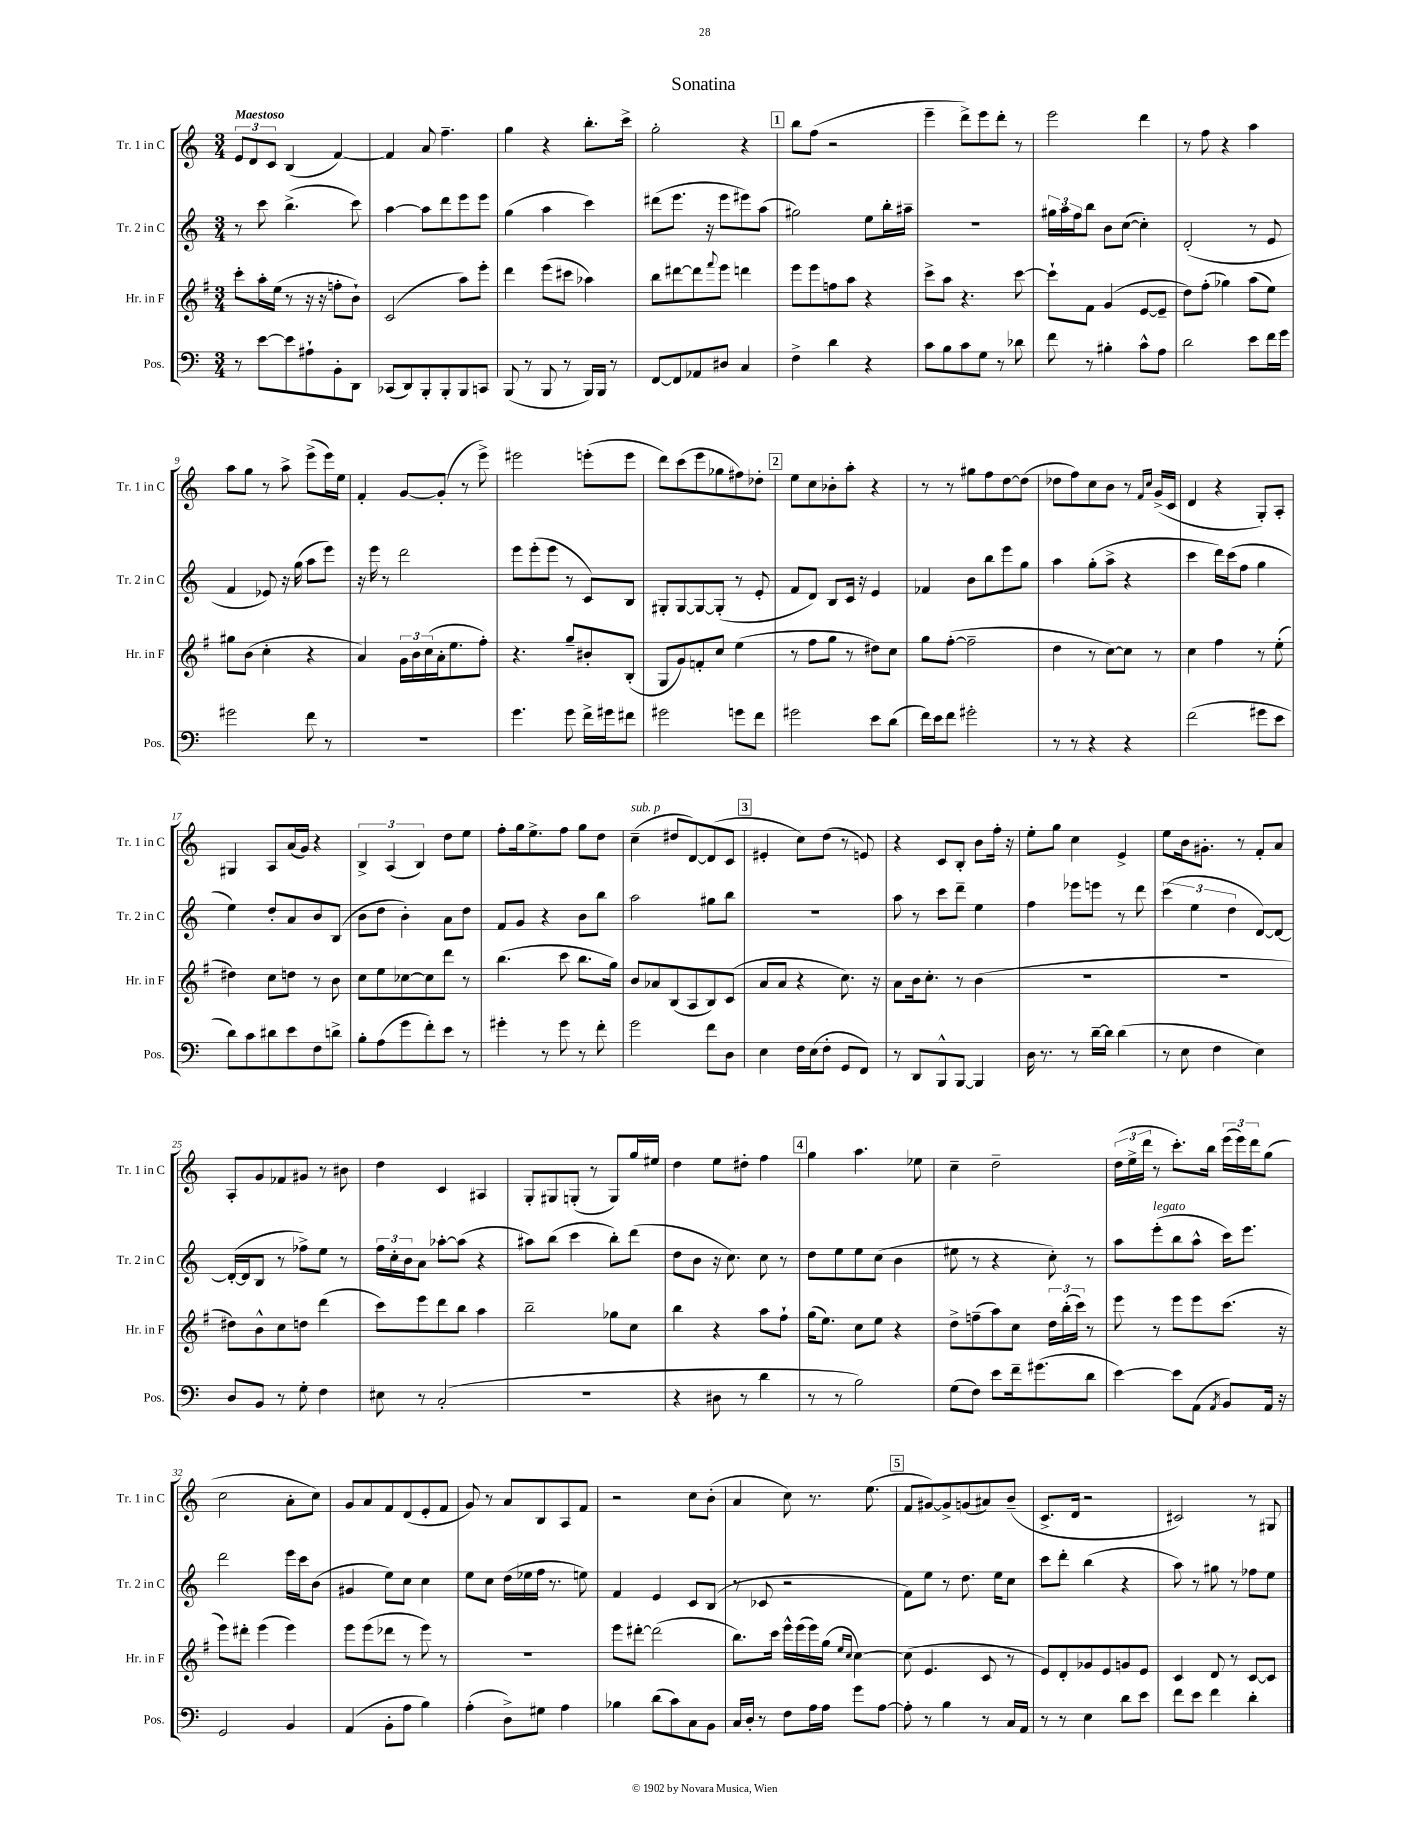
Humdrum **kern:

**kern	**kern	**kern	**kern
*staff4	*staff3	*staff2	*staff1
*clefF4	*clefG2	*clefG2	*clefG2
*k[]	*k[f#]	*k[]	*k[]
*M3/4	*M3/4	*M3/4	*M3/4
8r	8ccc'	8r	12e
.	.	.	12d
[8e	16aa'	8ccc	.
.	.	.	12c
.	(16ee	.	.
8e]	8r	(4.bb^	(4B
8A#`	16r	.	.
.	16r	.	.
8BB'	8ff'	.	[4f)
8DD	8b`)	8ccc)	.
=	=	=	=
(8CC-	(2c	[4aa	4f]
8DD)	.	.	.
8BBB'	.	8aa]	8a
8BBB'	.	8ddd	4.ff~
8BBB	8aa)	8eee	.
8CC	8eee'	8eee	.
=	=	=	=
(8BBB	4ddd	(4gg	4gg
8r	.	.	.
8BBB	(8eee	4aa	4r
8r	8ccc#	.	.
16BBB)	4aa-)	4ccc)	8.bb'
16BBB	.	.	.
8r	.	.	.
.	.	.	16ccc^
=	=	=	=
[8FF	8bb	(8ddd#	2gg'
8FF]	[8ddd#	8.eee	.
8AA-	8ddd#]	.	.
.	.	16r	.
.	8qqfff#	.	.
8D#	8eee	8eee	.
4C	4ddd	8eee#)	4r
.	.	(8aa	.
=	=	=	=
4F^	8eee	2gg#)	8bb
.	8eee	.	(8ff
4d	8ff	.	2r
.	8aa	.	.
4r	4r	8ee	.
.	.	16bb'	.
.	.	16aa#~	.
=	=	=	=
8c	8ccc^	2.r	4eee~
8B	8aa	.	.
8c	4.r	.	8ddd^)
8G	.	.	8eee
8r	.	.	8ddd'
8d-	[8ccc	.	8r
=	=	=	=
8f	8ccc`]	24gg#	2eee
.	.	24aa	.
.	.	24ff	.
8r	8f#	8bb	.
4B#'	(4g	8b	.
.	.	([8cc	.
8c^^	[8e	4cc'])	4ddd
8A	8e~]	.	.
=	=	=	=
2d	8dd)	(2d'	8r
.	(8ff#'	.	8ff
.	4gg-)	.	4r
8e	(8aa	8r	4aa
16f	8ee)	8e	.
16g	.	.	.
=	=	=	=
2g#	8gg#	4f	8aa
.	(8b	.	8gg
.	4cc'	8e-)	8r
.	.	16r	8aa^
.	.	(16gg	.
8f	4r	8aa	(8eee^
8r	.	8eee)	16eee)
.	.	.	16ee
=	=	=	=
2.r	4a)	16r	4f'
.	.	16eee	.
.	.	8r	.
.	24g	2ddd	[8g
.	24b	.	.
.	(24cc	.	.
.	16a'	.	(8g']
.	8.ee	.	.
.	.	.	8r
.	8ff#')	.	8eee^)
=	=	=	=
4.g	4.r	8eee	2eee#
.	.	(8eee'	.
.	.	8eee	.
8g	8gg~	8r	.
16f^	8b#'	8c)	(8eee'
16g#	.	.	.
8f#	(8B'	8B	8eee
=	=	=	=
2g#	8G	8G#'	8ddd)
.	8g)	[8G#	(8ccc
.	8f'	8G#_	8eee
.	8cc	(8G#']	8gg-
8g	(4ee	8r	8ff#)
8f	.	8e'	8dd-'
=	=	=	=
2g#	8r	8f	8ee
.	8ff#	8d)	8cc
.	8gg	8B	8b-'
.	8r	16c	8aa'
.	.	16r	.
8e	8dd#)	4e	4r
(8d	8cc	.	.
=	=	=	=
16f)	8gg	4f-	8r
16e	.	.	.
8f	([8ff#'	.	8r
2g#'	2ff#~]	8b	8gg#
.	.	8bb	8ff
.	.	8eee	[8dd
.	.	8gg	(8dd]
=	=	=	=
8r	4dd	4aa	8dd-
8r	.	.	8ff)
4r	8r	(8gg'	8cc
.	[8cc)	8aa^	8b
4r	8cc]	4r	8r
.	.	.	16qqf
.	.	.	16qqcc
.	8r	.	(16g^
.	.	.	16c
=	=	=	=
(2f	4cc	4ccc	4d
.	4ff#	16ddd)	4r
.	.	(16ccc	.
.	.	8ff	.
8g#	8r	4gg	8G')
8e	(8ee'	.	8A'
=	=	=	=
8d)	4dd#)	4ee)	4G#
8c	.	.	.
8d#	8cc	8dd'	8A
8e	8dd	8a	(16a
.	.	.	16g)
8F	8r	8b	4r
8d^	8b	(8B	.
=	=	=	=
8B'	8cc	8b	6B^
(8A	8ee	8dd	.
.	.	.	(6A
8g	[8cc-	4b')	.
.	.	.	6B)
8f')	8cc-]	.	.
8e	8ddd	8a	8dd
8r	8r	8dd	8ee
=	=	=	=
4g#'	(4.bb	8f	8ff'
.	.	8g	16gg
.	.	.	8.ee^
8r	.	4r	.
8g#	8ccc	.	8ff
8r	8.bb	8b	8gg
8f'	.	8bb	8dd
.	16gg)	.	.
=	=	=	=
2g	8b	2aa	(4cc~
.	8a-	.	.
.	(8B	.	8dd#
.	8A	.	[8d)
8f	8B)	8gg#	(8d]
8D	(8c	8bb	8c
=	=	=	=
4E	8a	2.r	4e#'
.	8a	.	.
16F	4r	.	8cc)
(16E	.	.	.
8F'	.	.	(8dd
8GG	8.cc)	.	8r
8FF)	.	.	8e)
.	16r	.	.
=	=	=	=
8r	8a	8aa	4r
8DD	16b	8r	.
.	8.cc'	.	.
8BBB^^	.	8ccc	8c
[8BBB	8r	8ddd~	8B'
4BBB]	(4b	4ee	8b
.	.	.	16ff'
.	.	.	16r
=	=	=	=
16D	2.r	4ff	8ee'
8.r	.	.	.
.	.	.	8gg
8r	.	8eee-	4cc
[16d~	.	8eee	.
16d]	.	.	.
(4d	.	8r	4e^
.	.	8ddd	.
=	=	=	=
8r	2.r	(6ccc	8ee
8E	.	.	16b
.	.	6ee	.
.	.	.	8.g#'
4F	.	.	.
.	.	6dd	.
.	.	.	8r
4E)	.	[8d)	8f'
.	.	8d_	8a
=	=	=	=
8D	8dd#)	(16d'_	8A'
.	.	16d]	.
8BB	8b^^	8B	8g
8r	8cc	8r	8f-
8G'	8dd	8ff-^)	8g#
4F	(4ddd	8ee	8r
.	.	8r	8b#
=	=	=	=
8E#	8ccc)	24ff	4dd
.	.	24cc'	.
.	.	24b	.
8r	8eee	8a	.
(2C'	8ddd	[8aa-'	4c
.	8bb	(8aa-]	.
.	4aa	4r	4A#
=	=	=	=
2.r	2bb~	8aa#)	8G'
.	.	(8bb	8G#
.	.	4ccc	(8G'
.	.	.	8r
.	8gg-	8bb')	8G)
.	8cc	(8ddd	16gg
.	.	.	16ee#
=	=	=	=
4r	4bb	8dd	4dd
.	.	8b	.
8D#	4r	16r	8ee
.	.	8.cc)	.
8r	.	.	8dd#'
4d	8aa	8cc	4ff
.	8ff#`	8r	.
=	=	=	=
8r	(16gg	8dd	4gg
.	8.ee)	.	.
8r	.	8ee	.
2B)	8cc	8ee	4.aa
.	8ee	(8cc	.
.	4r	4b	.
.	.	.	8ee-
=	=	=	=
(8G	8dd^	8ee#	4cc~
8F)	(8ff~	8r	.
8e	8aa)	4r	2dd~
16f~	8cc	.	.
(8.g#	.	.	.
.	24dd	8cc')	.
.	(24bb'	.	.
.	24ccc)	.	.
8d	8r	8r	.
=	=	=	=
[4e)	8eee	8aa	(24dd
.	.	.	24ee^
.	.	.	24ddd
.	8r	(8eee'	8r
8e]	8eee	8bb	8.ccc')
(8AA	8eee	8aa^^	.
.	.	.	16bb
8qAA	.	.	.
8BB)	(8.ccc	16ccc)	(24eee
.	.	.	24eee)
.	.	8.eee	.
.	.	.	24ddd
16AA	.	.	(8gg
16r	16r	.	.
=	=	=	=
2GG	8eee)	2ddd	2cc
.	8ddd#'	.	.
.	(4eee	.	.
4BB	4eee)	16eee	8a'
.	.	16ccc	.
.	.	(8b	8cc)
=	=	=	=
(4AA	8eee	4g#	8g
.	(8eee	.	8a
8BB'	8ddd-	8ee)	8f
8A	8r	8cc	(8d
4B)	8eee)	4cc	8e'
.	8r	.	8f
=	=	=	=
(4A'	2.r	8ee	8g)
.	.	8cc	8r
8D^)	.	(16dd	8a
.	.	16ee-	.
8G#	.	16ff	8B
.	.	8.r	.
4A	.	.	8A
.	.	8ee)	8f
=	=	=	=
4B-	8eee	4f	2r
.	[8ddd#'	.	.
(8d	(2ddd#]	4e	.
8c)	.	.	.
8C	.	8c	8cc
8BB	.	(8B	(8b'
=	=	=	=
16C	8.bb)	8r	4a
16D'	.	.	.
8r	.	8c-	.
.	16ccc	.	.
8F	16eee^^	2r	8cc)
.	(16eee	.	.
16A	16eee)	.	8.r
16A	(16gg	.	.
.	16qqee	.	.
.	16qqcc	.	.
8g	[4cc)	.	.
.	.	.	(8.ee
[8A	.	.	.
=	=	=	=
8A']	(8cc]	8f)	8f
8r	4.e	8ee	[8g#)
4B	.	8r	8g#^]
.	.	8.dd	(8g
8r	8c	.	8a#)
.	.	16ee	.
16C	8r	8cc	(8b~
16AA	.	.	.
=	=	=	=
8r	8e)	8ccc	8.c^
8r	8d'	8ddd'	.
.	.	.	16d
4E	8g-	(4bb	2r
.	8e	.	.
8d	8g	4r	.
8e	8e	.	.
=	=	=	=
8f	4c	8aa)	2c#)
8e	.	8r	.
4f	8d	8gg#	.
.	8r	8r	.
4d'	[8c	8ff-	8r
.	8c]	8ee	8G#
==	==	==	==
*-	*-	*-	*-
